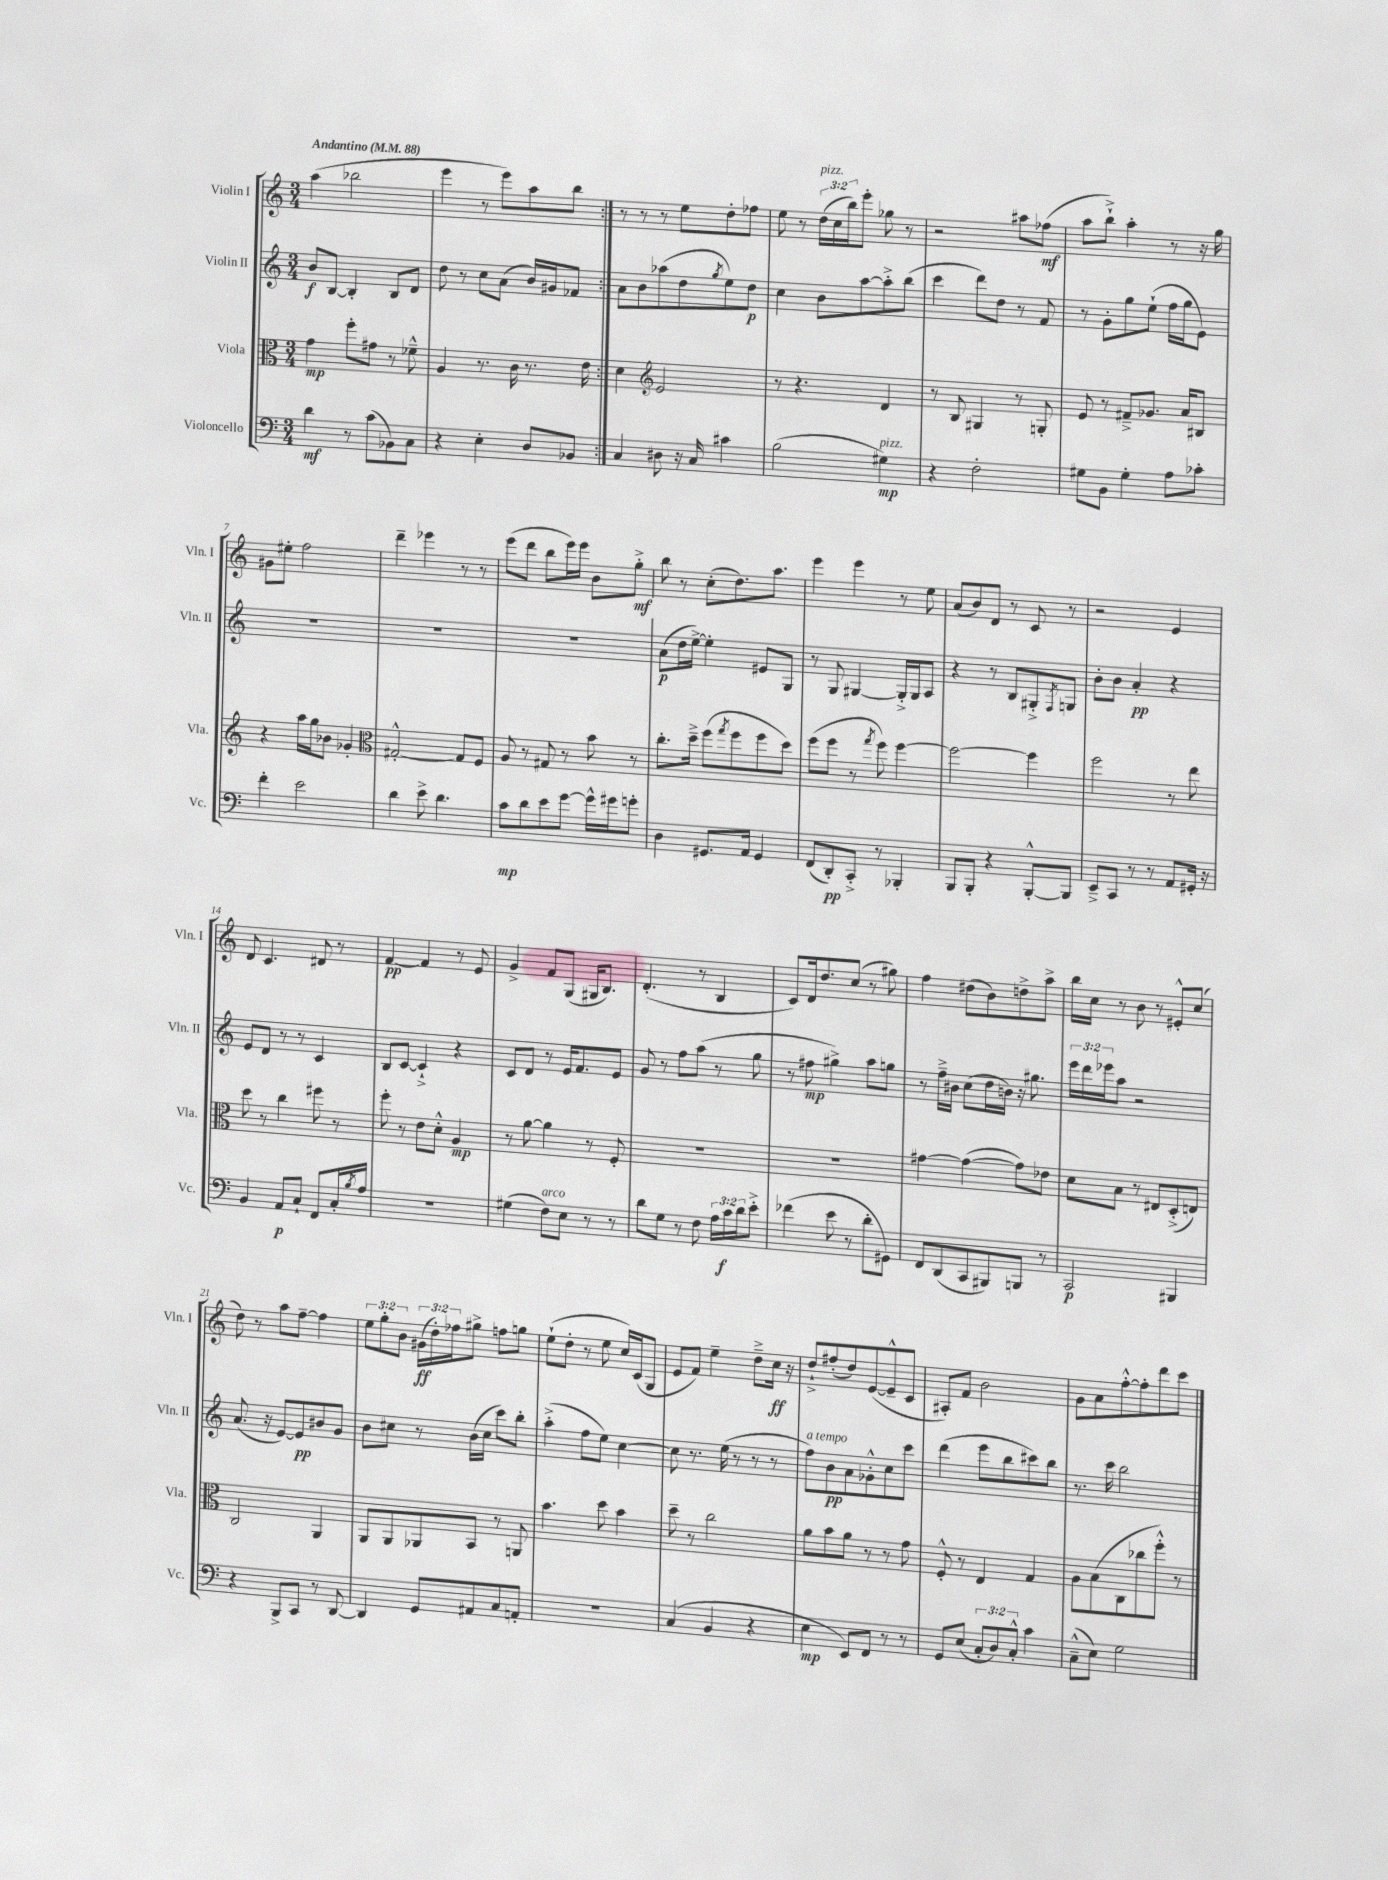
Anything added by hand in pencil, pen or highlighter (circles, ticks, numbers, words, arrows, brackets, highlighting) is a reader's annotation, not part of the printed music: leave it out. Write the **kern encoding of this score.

**kern	**dynam	**kern	**dynam	**kern	**dynam	**kern	**dynam
*part4	*part4	*part3	*part3	*part2	*part2	*part1	*part1
*staff4	*staff4	*staff3	*staff3	*staff2	*staff2	*staff1	*staff1
*I"Violoncello	*	*I"Viola	*	*I"Violin II	*	*I"Violin I	*
*I'Vc.	*	*I'Vla.	*	*I'Vln. II	*	*I'Vln. I	*
*clefF4	*	*clefC3	*	*clefG2	*	*clefG2	*
*k[]	*	*k[]	*	*k[]	*	*k[]	*
*M3/4	*	*M3/4	*	*M3/4	*	*M3/4	*
*MM88	*	*MM88	*	*MM88	*	*MM88	*
=1	=1	=1	=1	=1	=1	=1	=1
!	!	!	!	!	!	!LO:TX:a:B:t=Andantino	!
4d\	mf	4g\	mp	8b/L	f	(4aa\	.
.	.	.	.	[8B/J	.	.	.
8r	.	8ff'\L	.	4B'/]	.	2bb-X\	.
(8c\L	.	8g#X\J	.	.	.	.	.
8BB-X\)	.	8r	.	8B/L	.	.	.
8C\J	.	8f-X~^^\	.	8d/J	.	.	.
=2	=2	=2	=2	=2	=2	=2	=2
4r	.	4A/	.	8dd\	.	4eee\	.
.	.	.	.	8r	.	.	.
4E'\	.	8.r	.	8cc\L	.	8r	.
.	.	.	.	(8a\J	.	8eee\L)	.
.	.	16c\	.	.	.	.	.
8D/L	.	8.r	.	16b/LL)	.	8aa\	.
.	.	.	.	16g#X/J	.	.	.
8BB-X/J	.	.	.	8f-X/J	.	8bb\J	.
.	.	16e\	.	.	.	.	.
=3:|!	=3:|!	=3:|!	=3:|!	=3:|!	=3:|!	=3:|!	=3:|!
4C/	.	4d\	.	8a\L	.	8r	.
.	.	.	.	8b\	.	8r	.
*	*	*clefG2	*	*	*	*	*
8D#X\	.	2e/	.	(8aa-X\	.	8r	.
16r	.	.	.	8dd\	.	8ee\L	.
16C/	.	.	.	.	.	.	.
.	.	.	.	8qgg/	.	.	.
4c#X\	.	.	.	8ee\)	.	8dd'\	.
.	.	.	.	8dd\J	p	8ff-X\J	.
=4	=4	=4	=4	=4	=4	=4	=4
(2B\	.	8r	.	4cc\	.	8ee\	.
.	.	4.r	.	.	.	8r	.
!	!	!	!	!	!	!LO:TX:a:i:t=pizz.	!
.	.	.	.	8b\L	.	(24dd\LL	.
.	.	.	.	.	.	24cc\	.
.	.	.	.	.	.	24bb\J)	.
.	.	.	.	[8aa\	.	8eee'\J	.
!LO:TX:a:i:t=pizz.	!	!	!	!	!	!	!
4G#X\)	mp	4d/	.	8aa'^\]	.	8gg-X\	.
.	.	.	.	(8bb\J	.	8r	.
=5	=5	=5	=5	=5	=5	=5	=5
4r	.	8r	.	4ccc\	.	2r	.
.	.	8B/	.	.	.	.	.
2F'\	.	4G#X/	.	8ddd\L)	.	.	.
.	.	.	.	8dd\J	.	.	.
.	.	8r	.	8r	.	8aa#X\L	.
.	.	8Gn'/	.	8f/	.	(8ff-X\J	mf
=6	=6	=6	=6	=6	=6	=6	=6
8G#X\L	.	8e/	.	8r	.	8aa\L	.
8BB\J	.	8r	.	8g'\L	.	8bb`^\J)	.
4G#'\	.	8f#X~^/L	.	8gg\	.	4aa'\	.
.	.	8.g-X/J	.	(8ee`\J	.	.	.
8A\L	.	.	.	16ff\LL	.	8r	.
.	.	16a/KL	.	16gg\J	.	.	.
8c-X'\J	.	8B#X/J	.	8e\J)	.	16r	.
.	.	.	.	.	.	16gg\	.
!!LO:LB:g=z
=7	=7	=7	=7	=7	=7	=7	=7
4f'\	.	4r	.	2.r	.	8g#X\L	.
.	.	.	.	.	.	8ee#X'\J	.
2e\	.	16aa\LL	.	.	.	2ff\	.
.	.	16gg\J	.	.	.	.	.
.	.	8b-X\J	.	.	.	.	.
.	.	4g-X'/	.	.	.	.	.
=8	=8	=8	=8	=8	=8	=8	=8
*	*	*clefC3	*	*	*	*	*
4d\	.	[2G#X'^^/	.	2.r	.	4ddd~\	.
8e^\	.	.	.	.	.	4eee-X\	.
4.d\	.	.	.	.	.	.	.
.	.	8G#/L]	.	.	.	8r	.
.	.	8F/J	.	.	.	8r	.
=9	=9	=9	=9	=9	=9	=9	=9
8c\L	mp	8A/	.	2.r	.	(8eee\L	.
8d\	.	8r	.	.	.	8ddd\J	.
8e\	.	8G#X/	.	.	.	8bb\L	.
[8g\J	.	8r	.	.	.	16eee\L)	.
.	.	.	.	.	.	16eee\JJ	.
16g^^\LL]	.	8b\	.	.	.	8b\L	.
16g#X\J	.	.	.	.	.	.	.
8gn'\J	.	8r	.	.	.	8gg'^\J	mf
=10	=10	=10	=10	=10	=10	=10	=10
4D\	.	8.cc'\L	.	(8a\L	p	8bb\	.
.	.	.	.	16dd\L	.	8r	.
.	.	16dd~^\Jk	.	[16ee^\JJ)	.	.	.
8.GG#X/L	.	(8ff\L	.	4ee'\]	.	(8cc'\L	.
.	.	8qgg/	.	.	.	.	.
.	.	8ff\	.	.	.	8.dd\)	.
16AA/Jk	.	.	.	.	.	.	.
4GG#/	.	8ff\	.	8e#X/L	.	.	.
.	.	.	.	.	.	8.aa\J	.
.	.	8dd\J)	.	8G/J	.	.	.
=11	=11	=11	=11	=11	=11	=11	=11
(8FF/L	.	(8ff\L	.	8r	.	4eee\	.
8DD'/)	pp	8ff\J	.	8G/	.	.	.
8CC'^/J	.	8r	.	[4G#X/	.	4eee\	.
.	.	8qgg/	.	.	.	.	.
8r	.	8ff\)	.	.	.	.	.
4BBB-X'/	.	[4ff\	.	16G#'^/LL]	.	8r	.
.	.	.	.	16G#/J	.	.	.
.	.	.	.	8A/J	.	8ee\	.
=12	=12	=12	=12	=12	=12	=12	=12
8BBB/L	.	2ff\_	.	4r	.	(8a/L	.
8BBB'/J	.	.	.	.	.	8b/)	.
4r	.	.	.	8r	.	8d/J	.
.	.	.	.	8B/L	.	8r	.
[8BBB'^^/L	.	4ff\]	.	8G#X'^/	.	8c/	.
.	.	.	.	8qF/	.	.	.
8BBB/J]	.	.	.	8Gn/J	.	8r	.
=13	=13	=13	=13	=13	=13	=13	=13
8EE~^/L	.	2ff\	.	8b'\L	.	2r	.
8CC/J	.	.	.	8b\J	.	.	.
8r	.	.	.	4a'/	pp	.	.
8r	.	.	.	.	.	.	.
8AA/L	.	8r	.	4r	.	4e/	.
16GG#X'/Jk	.	8ee\	.	.	.	.	.
16r	.	.	.	.	.	.	.
!!LO:LB:g=z
=14	=14	=14	=14	=14	=14	=14	=14
4BB/	.	8dd\	.	8e/L	.	8d/	.
.	.	8r	.	8d/J	.	4.c/	.
8AA/L	p	4cc\	.	8r	.	.	.
8C`/J	.	.	.	8r	.	.	.
8FF/L	.	8ff#X\	.	4c/	.	8d#X/	.
16C'/L	.	8r	.	.	.	8r	.
8qB/	.	.	.	.	.	.	.
16A/JJ	.	.	.	.	.	.	.
=15	=15	=15	=15	=15	=15	=15	=15
2.r	.	8ff'\	.	8B/L	.	[4f/	pp
.	.	8r	.	[8c/J	.	.	.
.	.	8e\L	.	4c`^/]	.	4f/]	.
.	.	8d'^^\J	.	.	.	.	.
.	.	4A/	mp	4r	.	8r	.
.	.	.	.	.	.	8e/	.
=16	=16	=16	=16	=16	=16	=16	=16
(4G#X\	.	8r	.	8c/L	.	4g^/	.
.	.	[8a\	.	8d/J	.	.	.
!LO:TX:a:i:t=arco	!	!	!	!	!	!	!
8F\L)	.	4a\]	.	8r	.	8f/L	.
8E\J	.	.	.	16e/KL	.	(8G/J	.
.	.	.	.	8.f/	.	.	.
8r	.	8r	.	.	.	16G#X/KL	.
.	.	.	.	.	.	8.B/J)	.
8r	.	8F'/	.	8e/J	.	.	.
=17	=17	=17	=17	=17	=17	=17	=17
8d\L	.	2.r	.	8g/	.	(4.d'/	.
8G\J	.	.	.	8r	.	.	.
8r	.	.	.	8ff\L	.	.	.
8F\	.	.	.	(8aa\J	.	8r	.
24A\LL	.	.	.	8r	.	4B/	.
24c\	f	.	.	.	.	.	.
24d\J	.	.	.	.	.	.	.
8e'^\J	.	.	.	8gg\	.	.	.
=18	=18	=18	=18	=18	=18	=18	=18
(4f-X\	.	2.r	.	8r	.	8c/L)	.
.	.	.	.	8ff#X\	mp	16d/k	.
.	.	.	.	.	.	8.dd/	.
8e\	.	.	.	4gg#X^\)	.	.	.
8r	.	.	.	.	.	(8cc/J	.
8d'\L	.	.	.	8aa\L	.	8r	.
8GG#X\J)	.	.	.	8ggn\J	.	8gg#X\)	.
=19	=19	=19	=19	=19	=19	=19	=19
8FF/L	.	[4g#X\	.	8r	.	4ff\	.
(8DD/	.	.	.	16ff~^\LL	.	.	.
.	.	.	.	16b#X\JJ	.	.	.
8CC/	.	(4g#\_	.	(8cc\L	.	(8dd#X\L	.
8BBB#X/)	.	.	.	16dd\L	.	8b\)	.
.	.	.	.	16bn\JJ)	.	.	.
8BBBn/J	.	8g#\L])	.	16r	.	8ddn^\	.
.	.	.	.	8.gg#X\	.	.	.
8r	.	8e-X\J	.	.	.	8aa^\J	.
=20	=20	=20	=20	=20	=20	=20	=20
2CC/	p	8d\L	.	24eee\LL	.	16bb\LL	.
.	.	.	.	24ddd\	.	.	.
.	.	.	.	.	.	16cc\JJ	.
.	.	.	.	24eee-X\J	.	.	.
.	.	8B\J	.	8aa\J	.	8r	.
.	.	8r	.	2r	.	8b\	.
.	.	8E#X/L	.	.	.	8r	.
4BBB#X/	.	(8D'^/	.	.	.	8e#X'^^/L	.
.	.	8En/J)	.	.	.	(8cc/J	.
!!LO:LB:g=z
=21	=21	=21	=21	=21	=21	=21	=21
4r	.	2C/	.	(8.a/	.	8dd\)	.
.	.	.	.	.	.	8r	.
.	.	.	.	16r	.	.	.
8BBB^/L	.	.	.	[8e/L)	.	8aa\L	.
8CC/J	.	.	.	8e/]	pp	[8ff~\J	.
8r	.	4AA/	.	8b#X/	.	4ff\]	.
[8DD/	.	.	.	8g/J	.	.	.
=22	=22	=22	=22	=22	=22	=22	=22
4DD/]	.	8AA/L	.	8b\L	.	12ee\L	.
.	.	.	.	.	.	12gg'\	.
.	.	8AA/	.	8cc#X\J	.	.	.
.	.	.	.	.	.	12b\J	.
8GG/L	.	8AA-X/	.	8r	.	(24g#X\LL	ff
.	.	.	.	.	.	24dd'\)	.
.	.	.	.	.	.	24ff-X\J	.
8AA#X/	.	8BB/J	.	(16b\LL	.	8gg#X^\J	.
.	.	.	.	16cc#\JJ	.	.	.
8C/	.	8r	.	8ccc\L)	.	8ffn\L	.
8AAn'/J	.	8AAn/	.	8bb'\J	.	8ggn\J	.
=23	=23	=23	=23	=23	=23	=23	=23
2.r	.	4.b\	.	(4aa'^\	.	(8ee`\L	.
.	.	.	.	.	.	8dd'\J	.
.	.	.	.	8ff\L	.	8r	.
.	.	8dd\	.	8ee\J)	.	8ee\	.
.	.	4b\	.	[4cc\	.	16cc/LL)	.
.	.	.	.	.	.	(16c/J	.
.	.	.	.	.	.	8G/J	.
=24	=24	=24	=24	=24	=24	=24	=24
(4C/	.	8dd~\	.	8cc\]	.	8e/L	.
.	.	8r	.	8.r	.	8f/J)	.
4BB/	.	2cc\	.	.	.	4ee~\	.
.	.	.	.	(16ee\	.	.	.
.	.	.	.	8r	.	.	.
4r	.	.	.	8r	.	8dd~^\L	.
.	.	.	.	8r	.	16cc\Jk	ff
.	.	.	.	.	.	16r	.
=25	=25	=25	=25	=25	=25	=25	=25
!	!	!	!	!LO:TX:a:i:t=a tempo	!	!	!
4E\	mp	8a\L	.	8ff\L)	.	8dd`^/L	.
.	.	8b\	.	8b\	pp	(8ff#X'/	.
8EE/L)	.	8a\J	.	8a\	.	8dd/)	.
8FF/J	.	8r	.	8g-X'^^\	.	([8e/	.
8r	.	8r	.	8cc\	.	8e~^^/]	.
8r	.	8g\	.	8ccc\J	.	8c/J	.
=26	=26	=26	=26	=26	=26	=26	=26
8GG/L	.	8F'^^/	.	(4ddd\	.	8A#X'/L)	.
(8E/J	.	8r	.	.	.	8f/J	.
12C'/L	.	4E/	.	8eee\L	.	2b\	.
12D/)	.	.	.	.	.	.	.
.	.	.	.	8bb\	.	.	.
12C'^^/J	.	.	.	.	.	.	.
4c\	.	4G/	.	8ccc#X\)	.	.	.
.	.	.	.	8bb\J	.	.	.
=27	=27	=27	=27	=27	=27	=27	=27
(8C~^^\L	.	8A\L	.	8.r	.	8g\L	.
8E\J)	.	(8B\	.	.	.	8a\	.
.	.	.	.	16ccc\	.	.	.
2G\	.	8C\	.	2bb\	.	[8ff'^^\	.
.	.	8cc-X\	.	.	.	8ff'\]	.
.	.	8ff'^^\J)	.	.	.	8ddd\	.
.	.	8r	.	.	.	8ccc\J	.
==	==	==	==	==	==	==	==
*-	*-	*-	*-	*-	*-	*-	*-
